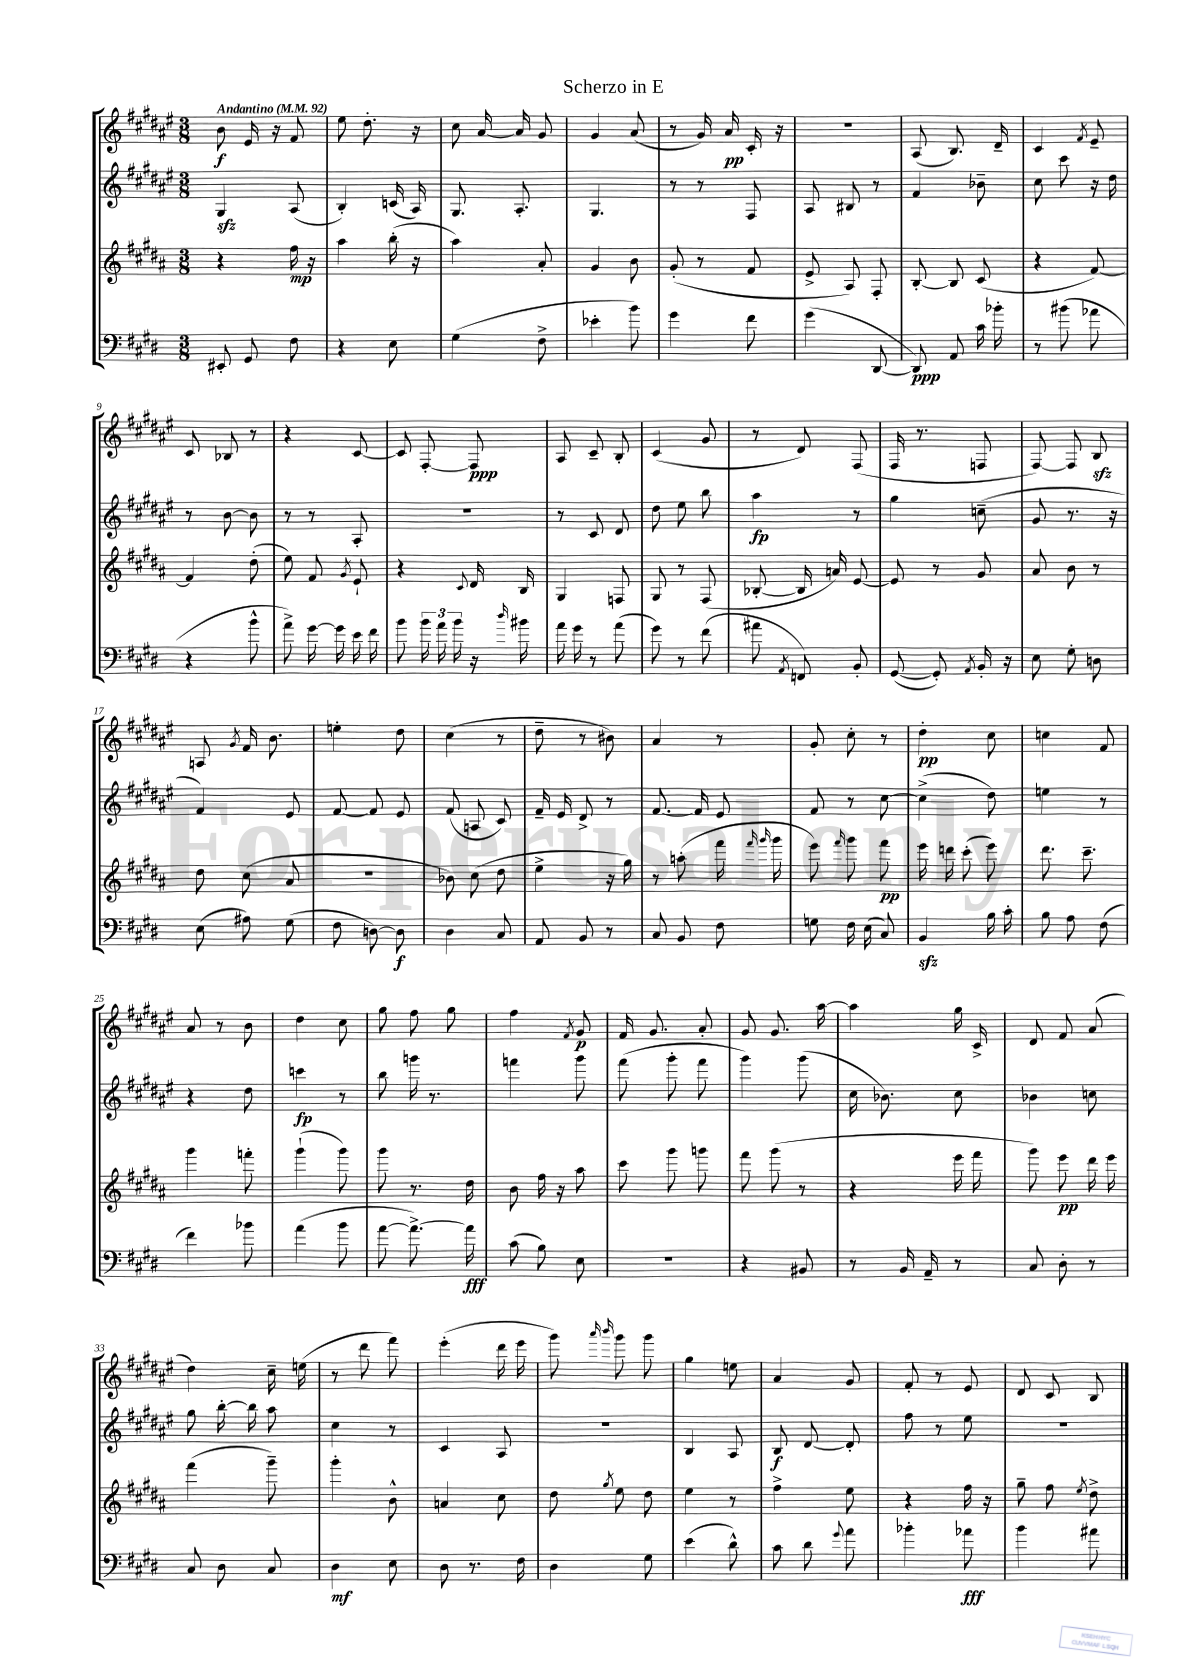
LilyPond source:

\header { title = "Scherzo in E" }
<<
\new StaffGroup <<
\new Staff = "s0" {
    \clef treble \key fis \major \numericTimeSignature \time 3/8 \tempo "Andantino" 4 = 92
    \autoBeamOff b'8\f eis'16 r16 fis'8 |
    eis''8 dis''8.-. r16 |
    cis''8 ais'16~ ais'16 gis'8 |
    gis'4 ais'8( |
    r8 gis'16) ais'16\pp cis'16-. r16 |
    R4. |
    ais8( b8.) dis'16-- |
    cis'4 \acciaccatura { fis'8 } eis'8-- |
    cis'8 bes8 r8 |
    r4 cis'8~ |
    cis'8 fis8~-. fis8\ppp |
    ais8 cis'8-- b8-. |
    cis'4( gis'8 |
    r8 dis'8) fis8( |
    fis16 r8. f8 |
    fis8~) fis8 b8\sfz |
    a8 \acciaccatura { gis'8 } fis'16 b'8. |
    e''4-. dis''8 |
    cis''4( r8 |
    dis''8-- r8 bis'8) |
    ais'4 r8 |
    gis'8-. cis''8-. r8 |
    dis''4-.\pp cis''8 |
    c''4 fis'8 |
    ais'8 r8 b'8 |
    dis''4 cis''8 |
    gis''8 fis''8 gis''8 |
    fis''4 \acciaccatura { fis'8 } gis'8\p |
    fis'16 gis'8. ais'8-. |
    gis'8 gis'8. ais''16~ |
    ais''4 gis''16 cis'16-> |
    dis'8 fis'8 ais'8( |
    dis''4) cis''16-- e''16( |
    r8 dis'''8 fis'''8) |
    eis'''4-.( dis'''16 eis'''16 |
    gis'''8) \grace { ais'''16 b'''16 } gis'''8 gis'''8 |
    gis''4 e''8 |
    ais'4 gis'8 |
    fis'8-. r8 eis'8 |
    dis'8 cis'8 b8 \bar "|." |
}
\new Staff = "s1" {
    \clef treble \key fis \major \numericTimeSignature \time 3/8
    \autoBeamOff gis4\sfz ais8( |
    b4-.) c'16( ais16) |
    gis8. ais8.-. |
    gis4. |
    r8 r8 fis8 |
    ais8 bis8 r8 |
    fis'4 bes'8-- |
    cis''8 cis'''8 r16 dis''16 |
    r8 b'8~ b'8 |
    r8 r8 ais8-. |
    R4. |
    r8 cis'8 dis'8 |
    dis''8 eis''8 b''8 |
    ais''4\fp r8 |
    gis''4 c''8--( |
    gis'8 r8. r16 |
    fis'4) eis'8 |
    fis'8~ fis'8 eis'8 |
    fis'8( a8 cis'8) |
    fis'16-- eis'16 dis'8-> r8 |
    fis'8.~ fis'16 eis'8 |
    fis'8 r8 cis''8~ |
    cis''4->( dis''8) |
    e''4 r8 |
    r4 dis''8 |
    c'''4\fp r8 |
    b''8 g'''16 r8. |
    f'''4 gis'''8 |
    fis'''8( gis'''8-. fis'''8 |
    gis'''4) gis'''8( |
    cis''16 bes'8.) cis''8 |
    bes'4 c''8 |
    gis''8 b''16~-. b''16 ais''8 |
    cis''4 r8 |
    cis'4 ais8 |
    R4. |
    b4 ais8 |
    b8\f dis'8~ dis'8-. |
    fis''8 r8 eis''8 |
    R4. \bar "|." |
}
\new Staff = "s2" {
    \clef treble \key b \major \numericTimeSignature \time 3/8
    \autoBeamOff r4 fis''16\mp r16 |
    ais''4 b''16-.( r16 |
    ais''4) ais'8-. |
    gis'4 b'8 |
    gis'8-.( r8 fis'8 |
    e'8-> ais8) fis8-. |
    b8~-. b8 cis'8( |
    r4 fis'8~) |
    fis'4 dis''8-.( |
    e''8) fis'8 \acciaccatura { gis'8 } e'8-! |
    r4 \appoggiatura { cis'8 } dis'16 b16 |
    gis4 f8 |
    gis8 r8 fis8( |
    bes8~-. bes16 a'16) e'8~ |
    e'8 r8 gis'8 |
    ais'8 b'8 r8 |
    dis''8 cis''8( ais'8 |
    r4. |
    bes'8) cis''8( dis''8 |
    e''4-> r16 gis''16) |
    r8 a''8-.( fis'''16 \grace { fis'''16 gis'''16 } gis'''16 |
    e'''8) \grace { fis'''16 } gis'''8 fis'''8\pp |
    e'''16 d'''16 cis'''8-.( e'''8) |
    dis'''8. cis'''8.-- |
    gis'''4 f'''8-. |
    gis'''4-!( gis'''8) |
    gis'''8 r8. dis''16 |
    b'8 fis''16 r16 ais''8 |
    cis'''8 gis'''8 g'''8 |
    fis'''8 gis'''8( r8 |
    r4 e'''16 fis'''16 |
    gis'''8) e'''8\pp dis'''16 e'''16 |
    fis'''4( gis'''8--) |
    gis'''4-. b'8-^ |
    a'4 cis''8 |
    dis''8 \acciaccatura { gis''8 } e''8 dis''8 |
    e''4 r8 |
    fis''4-> e''8 |
    r4 fis''16 r16 |
    gis''8-- fis''8 \acciaccatura { e''8 } dis''8-> \bar "|." |
}
\new Staff = "s3" {
    \clef bass \key e \major \numericTimeSignature \time 3/8
    \autoBeamOff eis,8-. gis,8 fis8 |
    r4 e8 |
    gis4( fis8-> |
    ees'4-. b'8) |
    gis'4 fis'8 |
    gis'4( dis,8~ |
    dis,8\ppp) a,8 cis'16 bes'16-. |
    r8 bis'8( aes'8 |
    r4 b'8-^ |
    a'8->) gis'16~ gis'16 e'16 fis'16 |
    b'8 \tuplet 3/2 { b'16 a'16 b'16 } r16 \grace { dis''16 } bis'16 |
    a'16 gis'16 r8 a'8( |
    gis'8) r8 fis'8( |
    ais'8 \acciaccatura { a,8 } f,8) b,8-. |
    gis,8~( gis,8-.) \acciaccatura { a,8 } b,16-. r16 |
    e8 gis8-. d8 |
    e8( ais8) gis8( |
    fis8 d8~) d8\f |
    dis4 cis8 |
    a,8 b,8 r8 |
    cis8 b,8 fis8 |
    g8 fis16 e16( cis8) |
    b,4\sfz b16 cis'16-. |
    b8 a8 fis8( |
    fis'4) bes'8 |
    a'4( b'8 |
    a'8~ a'8.~->) a'16\fff |
    cis'8( b8) e8 |
    R4. |
    r4 bis,8 |
    r8 b,16 a,16-- r8 |
    cis8 dis8-. r8 |
    cis8 dis8 cis8 |
    dis4\mf e8 |
    dis8 r8. fis16 |
    dis4 gis8 |
    e'4( dis'8-^) |
    cis'8 dis'8 \appoggiatura { gis'8 } a'8 |
    bes'4-. aes'8\fff |
    b'4 ais'8 \bar "|." |
}
>>
>>
